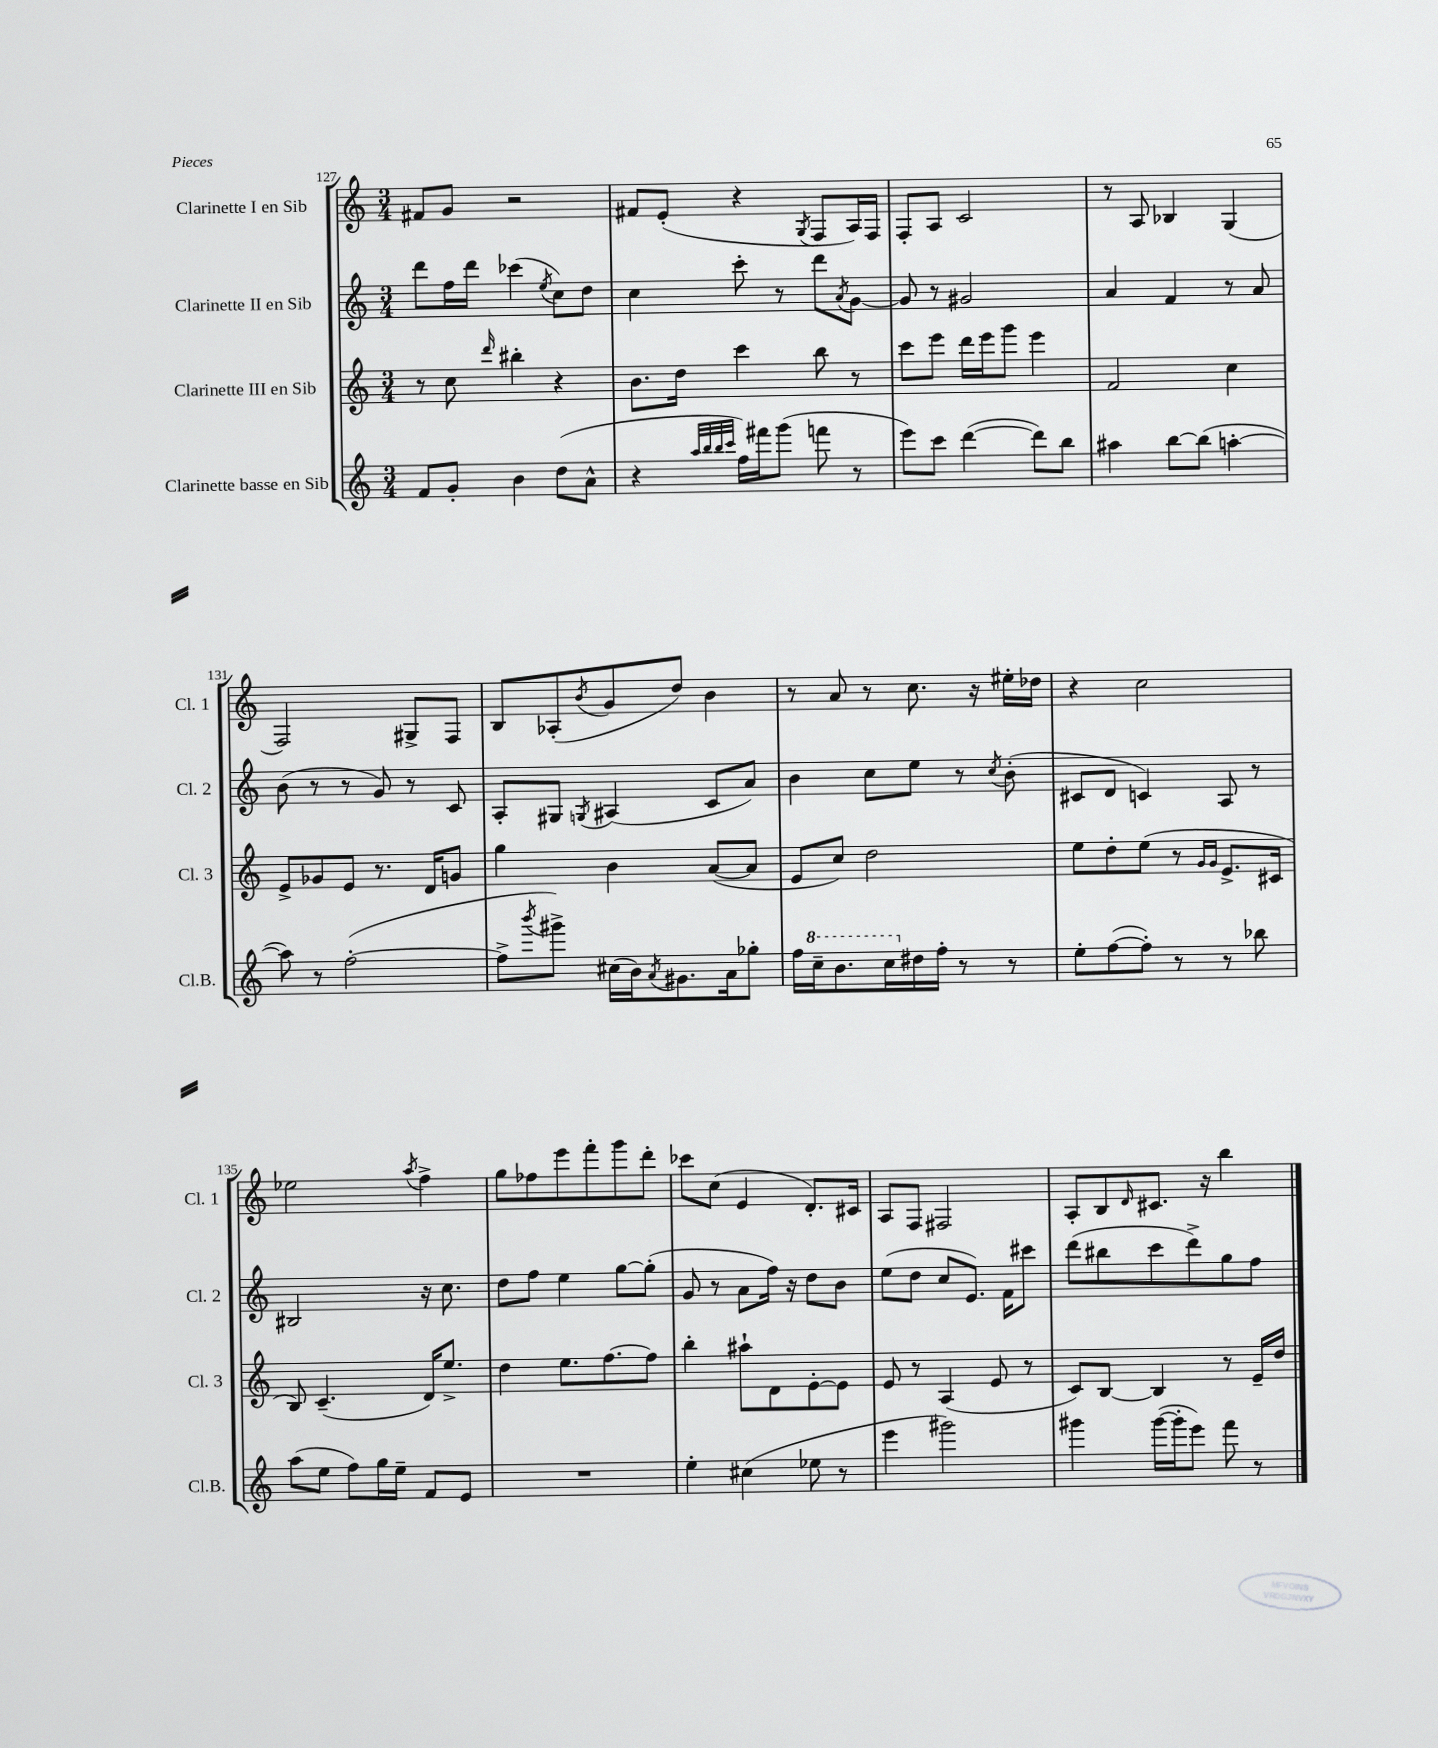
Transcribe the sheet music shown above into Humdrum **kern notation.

**kern	**kern	**kern	**kern
*part4	*part3	*part2	*part1
*staff4	*staff3	*staff2	*staff1
*I"Clarinette basse en Sib	*I"Clarinette III en Sib	*I"Clarinette II en Sib	*I"Clarinette I en Sib
*I'Cl.B.	*I'Cl. 3	*I'Cl. 2	*I'Cl. 1
*clefG2	*clefG2	*clefG2	*clefG2
*k[]	*k[]	*k[]	*k[]
*M3/4	*M3/4	*M3/4	*M3/4
=127	=127	=127	=127
8f/L	8r	8ddd\L	8f#X/L
8g'/J	8cc\	16ff\L	8g/J
.	.	16ddd\JJ	.
.	16qqddd/	.	.
4b\	4bb#X'\	(4ccc-X\	2r
.	.	8qee/	.
(8dd\L	4r	8cc\L)	.
8a^^\J	.	8dd\J	.
=128	=128	=128	=128
4r	8.b\L	4cc\	8f#X/L
.	.	.	(8e'/J
.	16dd\Jk	.	.
32qqaa/LLL	.	.	.
32qqbb/	.	.	.
32qqbb/	.	.	.
32qqccc/JJJ	.	.	.
16ff\LL)	4ccc\	8ccc'\	4r
16fff#X\J	.	.	.
(8ggg\J	.	8r	.
.	.	.	8qG/
8fffn\	8bb\	8ddd\L	8F/L
.	.	8qa/	.
8r	8r	[8g\J	16A/L)
.	.	.	16F/JJ
=129	=129	=129	=129
8eee\L)	8ccc\L	8g/]	8F'/L
8ccc\J	8eee\J	8r	8A/J
([4ddd\	16ddd\LL	2g#X/	2c/
.	16eee\J	.	.
.	8ggg\J	.	.
8ddd\L])	4eee\	.	.
8bb\J	.	.	.
=130	=130	=130	=130
4aa#X\	2f/	4a/	8r
.	.	.	8A/
[8bb\L	.	4f/	4B-X/
(8bb\J]	.	.	.
[4aan'\	4cc\	8r	(4G/
.	.	8a/	.
!!LO:LB:g=z
=131	=131	=131	=131
8aa\])	8e^/L	(8b\	2F/)
8r	8g-X/	8r	.
([2ff'\	8e/J	8r	.
.	8.r	8g/)	.
.	.	8r	8G#X^/L
.	16d/KL	.	.
.	8gn/J	8c/	8F/J
=132	=132	=132	=132
8ff^\L]	4gg\	8A'/L	8B/L
8qbbb/	.	.	.
8ggg#X^\J)	.	8G#X/J	(8A-X'/
.	.	8qGn/	8qb/
(16cc#X\LL	4b\	(4A#X/	8g/
16b\J)	.	.	.
8qa/	.	.	.
8.g#X\	.	.	8dd/J)
.	([8a/L	8c/L	4b\
16a\k	.	.	.
8gg-X'\J	8a/J]	8a/J)	.
=133	=133	=133	=133
16ff\LL	8e/L	4b\	8r
*8va	*	*	*
16ccc~\J	.	.	.
8.bb\	8cc/J)	.	8a/
.	2dd\	8cc\L	8r
16ccc\L	.	.	.
*X8va	*	*	*
16dd#X\	.	8ee\J	8.cc\
16ff'\JJ	.	.	.
8r	.	8r	.
.	.	.	16r
.	.	8qcc/	.
8r	.	(8b'\	16ee#X'\LL
.	.	.	16dd-X\JJ
=134	=134	=134	=134
8ee'\L	8ee\L	8c#X/L	4r
([8ff\	8dd'\	8d/J	.
8ff'\J])	(8ee\J	4cn/)	2cc\
8r	8r	.	.
.	16qqg/LL	.	.
.	16qqg/JJ	.	.
8r	8.e^/L	8A/	.
8bb-X\	.	8r	.
.	16c#X/Jk	.	.
!!LO:LB:g=z
=135	=135	=135	=135
(8aa\L	8B/)	2B#X/	2ee-X\
8ee\J	(4.c~/	.	.
8ff\L)	.	.	.
16gg\L	.	.	.
16ee~\JJ	.	.	.
.	.	.	8qaa/
8f/L	16d/KL)	16r	4ff^\
.	8.ee^/J	8.cc\	.
8e/J	.	.	.
=136	=136	=136	=136
2.r	4dd\	8dd\L	8gg\L
.	.	8ff\J	8ff-X\
.	8.ee\L	4ee\	8eee\
.	.	.	8fff'\
.	[8.ff\	.	.
.	.	[8gg\L	8ggg\
.	8ff\J]	(8gg'\J]	8ddd'\J
=137	=137	=137	=137
4ee'\	4bb'\	8g/	8ccc-X\L
.	.	8r	(8cc\J
(4cc#X\	8aa#X`\L	8a\L	4e/
.	8d\	16ff\Jk)	.
.	.	16r	.
8ee-X\	[8e'\	8dd\L	8.d'/L)
8r	8e\J]	8b\J	.
.	.	.	16c#X/Jk
=138	=138	=138	=138
4eee\	8e/	(8ee\L	8A/L
.	8r	8dd\J	8F/J
2ggg#X\)	(4A/	8cc/L	2F#X/
.	.	8.e/J)	.
.	8e/	.	.
.	.	16f\KL	.
.	8r	8ccc#X\J	.
=139	=139	=139	=139
4ggg#X\	8c/L)	(8ddd\L	8A'/L
.	[8B/J	8bb#X\	8B/
.	.	.	16qqd/
([16ggg#\LL	4B/]	8ccc\	8.c#X/J
16ggg#'\J]	.	.	.
8eee\J)	.	8ddd^\)	.
.	.	.	16r
8fff\	8r	8gg\	4bb\
8r	16e~/LL	8ff\J	.
.	16dd/JJ	.	.
==	==	==	==
*-	*-	*-	*-
